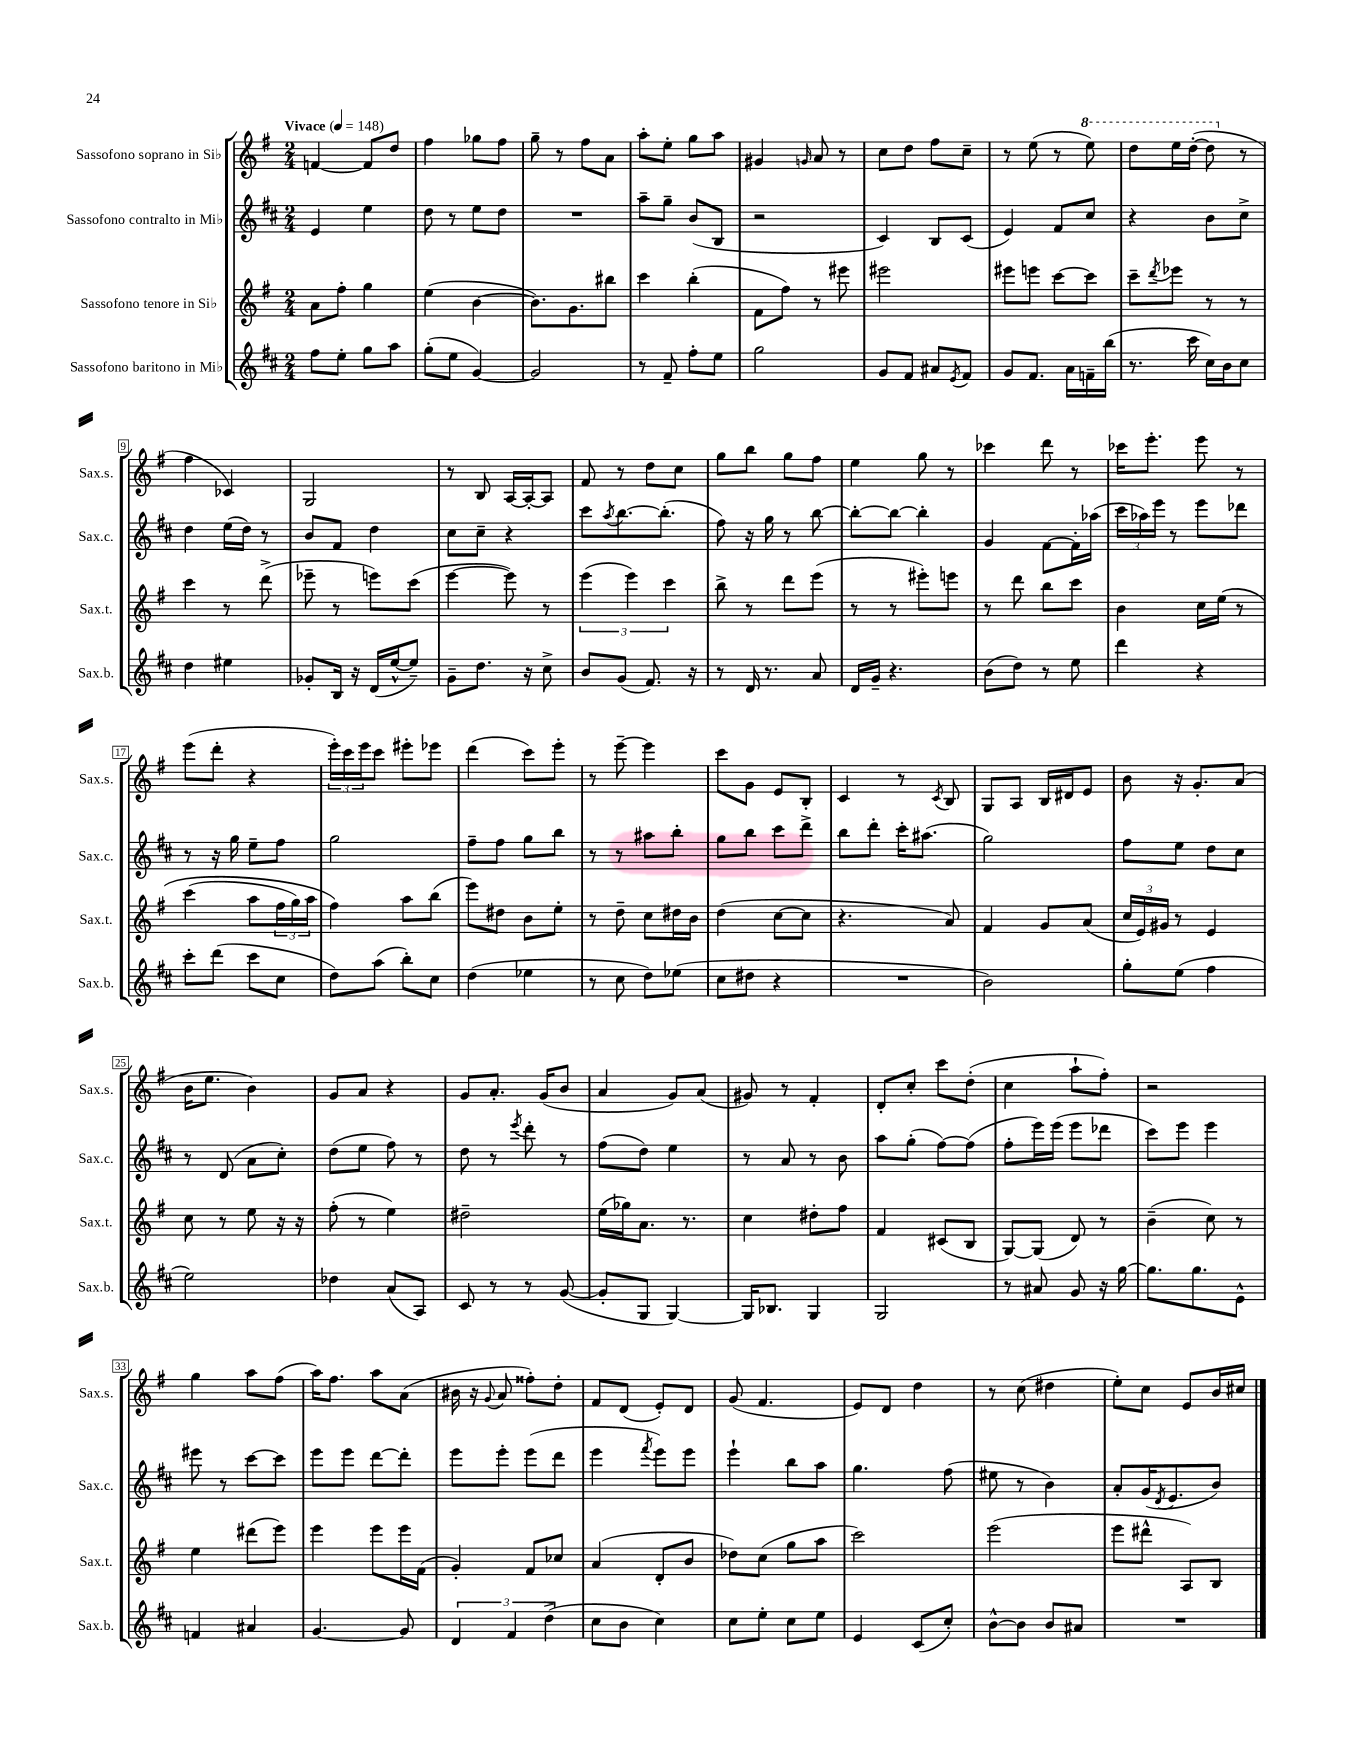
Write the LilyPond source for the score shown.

<<
\new StaffGroup <<
\new Staff = "s0" \with { instrumentName = "Sassofono soprano in Sib" shortInstrumentName = "Sax.s." } {
    \clef treble \key g \major \numericTimeSignature \time 2/4 \tempo "Vivace" 4 = 148
    f'4~ f'8 d''8 |
    fis''4 ges''8 fis''8 |
    g''8-- r8 fis''8 a'8 |
    a''8-. e''8-. g''8 a''8 |
    gis'4 \grace { g'16 } a'8 r8 |
    c''8 d''8 fis''8 c''8-- |
    r8 e''8( r8 \ottava #1 e'''8) |
    d'''8 e'''16 d'''16~-.( d'''8 \ottava #0 r8 |
    fis''4 ces'4) |
    g2 |
    r8 b8 a16~ a16~-. a8 |
    fis'8 r8 d''8 c''8 |
    g''8 b''8 g''8 fis''8 |
    e''4 g''8 r8 |
    ces'''4 d'''8 r8 |
    ces'''16 e'''8.-. e'''8 r8 |
    e'''8( d'''8-. r4 |
    \tuplet 3/2 { e'''16-.) c'''16 e'''16 } c'''8 eis'''8-. ees'''8 |
    d'''4( c'''8) e'''8-. |
    r8 e'''8~-- e'''4 |
    c'''8 g'8 e'8 b8-. |
    c'4 r8 \acciaccatura { c'8 } b8 |
    g8 a8 b16 dis'16 e'8 |
    b'8 r16 g'8.-. a'8( |
    b'16 e''8. b'4) |
    g'8 a'8 r4 |
    g'8 a'8.-. g'16( b'8 |
    a'4 g'8) a'8( |
    gis'8) r8 fis'4-. |
    d'8-. c''8-. c'''8 d''8-.( |
    c''4 a''8-! fis''8-.) |
    r2 |
    g''4 a''8 fis''8( |
    a''16) fis''8. a''8 a'8( |
    bis'16 r16 \appoggiatura { g'8 } a'8 fisis''8-.) d''8-. |
    fis'8 d'8( e'8-.) d'8 |
    g'8( fis'4. |
    e'8) d'8 d''4 |
    r8 c''8( dis''4 |
    e''8-.) c''8 e'8 b'16 cis''16 \bar "|." |
}
\new Staff = "s1" \with { instrumentName = "Sassofono contralto in Mib" shortInstrumentName = "Sax.c." } {
    \clef treble \key d \major \numericTimeSignature \time 2/4
    e'4 e''4 |
    d''8 r8 e''8 d''8 |
    R2 |
    a''8-- g''8-- b'8( b8 |
    r2 |
    cis'4) b8 cis'8( |
    e'4) fis'8 cis''8 |
    r4 b'8 cis''8-> |
    d''4 e''16( d''16) r8 |
    b'8 fis'8 d''4 |
    cis''8 cis''8-- r4 |
    cis'''8 \acciaccatura { a''8 } b''8.~ b''8.-.( |
    fis''8) r16 g''16 r8 b''8~ |
    b''8~-. b''8~ b''4-. |
    g'4 fis'8~ fis'16-. aes''16( |
    \tuplet 3/2 { cis'''16 aes''16) e'''16 } r8 e'''8 des'''8 |
    r8 r16 g''16 e''8-- fis''8 |
    g''2 |
    fis''8-- fis''8 g''8 b''8 |
    r8 r8 ais''8 b''8-. |
    g''8 b''8 cis'''8 d'''8-> |
    b''8 d'''8-. cis'''16-. ais''8.( |
    g''2) |
    fis''8 e''8 d''8 cis''8 |
    r8 d'8( a'8 cis''8-.) |
    d''8( e''8 fis''8) r8 |
    d''8 r8 \acciaccatura { e'''8 } d'''8-. r8 |
    fis''8( d''8) e''4 |
    r8 a'8 r8 b'8 |
    a''8 g''8-.( fis''8~) fis''8( |
    fis''8-. e'''16) e'''16( e'''8 des'''8 |
    cis'''8) e'''8 e'''4 |
    eis'''8 r8 cis'''8~ cis'''8 |
    e'''8 e'''8 d'''8~ d'''8-. |
    e'''8 e'''8-. e'''8( d'''8 |
    e'''4 \acciaccatura { fis'''8 } e'''8) e'''8 |
    e'''4-! b''8 a''8 |
    g''4. fis''8( |
    eis''8 r8 b'4) |
    a'8-. g'16( \acciaccatura { d'8 } e'8. b'8) \bar "|." |
}
\new Staff = "s2" \with { instrumentName = "Sassofono tenore in Sib" shortInstrumentName = "Sax.t." } {
    \clef treble \key g \major \numericTimeSignature \time 2/4
    a'8 fis''8-. g''4 |
    e''4( b'4~ |
    b'8.) g'8. bis''8 |
    c'''4 b''4-.( |
    fis'8 fis''8) r8 eis'''8 |
    eis'''2 |
    eis'''8 e'''8 c'''8~ c'''8 |
    c'''8-- \acciaccatura { d'''8 } ees'''8 r8 r8 |
    c'''4 r8 d'''8->( |
    ees'''8-- r8 e'''8) c'''8( |
    e'''4~ e'''8) r8 |
    \tuplet 3/2 { e'''4( e'''4) c'''4 } |
    b''8-> r8 d'''8 e'''8( |
    r8 r8 eis'''8-.) e'''8 |
    r8 d'''8 b''8 c'''8 |
    b'4 c''16 e''16\( r8 |
    c'''4( a''8 \tuplet 3/2 { fis''16 g''16) a''16 } |
    fis''4\) a''8 b''8( |
    e'''8) dis''8 b'8 e''8-. |
    r8 d''8-- c''8 dis''16 b'16 |
    d''4( c''8~ c''8 |
    r4. a'8) |
    fis'4 g'8 a'8( |
    \tuplet 3/2 { c''16 e'16) gis'16 } r8 e'4 |
    c''8 r8 e''8 r16 r16 |
    fis''8-.( r8 e''4) |
    dis''2-- |
    e''16( ges''16) a'8. r8. |
    c''4 dis''8-. fis''8 |
    fis'4 cis'8( b8 |
    g8~) g8( d'8) r8 |
    b'4--( c''8) r8 |
    e''4 dis'''8( e'''8) |
    e'''4 e'''8 e'''16 fis'16( |
    g'4-.) fis'8 ces''8 |
    a'4( d'8-. b'8 |
    des''8) c''8( g''8 a''8 |
    c'''2) |
    e'''2( |
    e'''8 dis'''8-^ a8) b8 \bar "|." |
}
\new Staff = "s3" \with { instrumentName = "Sassofono baritono in Mib" shortInstrumentName = "Sax.b." } {
    \clef treble \key d \major \numericTimeSignature \time 2/4
    fis''8 e''8-. g''8 a''8 |
    g''8-.( e''8 g'4~) |
    g'2 |
    r8 fis'8-- fis''8-. e''8 |
    g''2 |
    g'8 fis'8 ais'8 \acciaccatura { e'8 } fis'8 |
    g'8 fis'8. a'16 f'16-- b''16( |
    r8. cis'''16 cis''16) b'16 cis''8 |
    d''4 eis''4 |
    ges'8-. b16 r16 d'16( e''16~-^ e''8--) |
    g'8-- d''8. r16 cis''8-> |
    b'8 g'8( fis'8.) r16 |
    r8 d'16 r8. a'8 |
    d'16 g'16-- r4. |
    b'8( d''8) r8 e''8 |
    d'''4 r4 |
    cis'''8-. d'''8( cis'''8 cis''8 |
    d''8) a''8( b''8-.) cis''8 |
    d''4( ees''4 |
    r8 cis''8 d''8) ees''8( |
    cis''8 dis''8 r4 |
    R2 |
    b'2) |
    g''8-. e''8( fis''4 |
    e''2) |
    des''4 a'8( a8) |
    cis'8 r8 r8 g'8~( |
    g'8-. g8 g4~) |
    g16 bes8. g4 |
    g2 |
    r8 ais'8 g'8 r16 g''16~ |
    g''8. g''8. e'8-^ |
    f'4 ais'4 |
    g'4.~ g'8 |
    \tuplet 3/2 { d'4 fis'4 d''4->( } |
    cis''8 b'8 cis''4) |
    cis''8 e''8-. cis''8 e''8 |
    e'4 cis'8( cis''8-.) |
    b'8~-^ b'8 b'8 ais'8 |
    R2 \bar "|." |
}
>>
>>
\layout { \context { \Score \override BarNumber.stencil = #(make-stencil-boxer 0.1 0.3 ly:text-interface::print) } }
